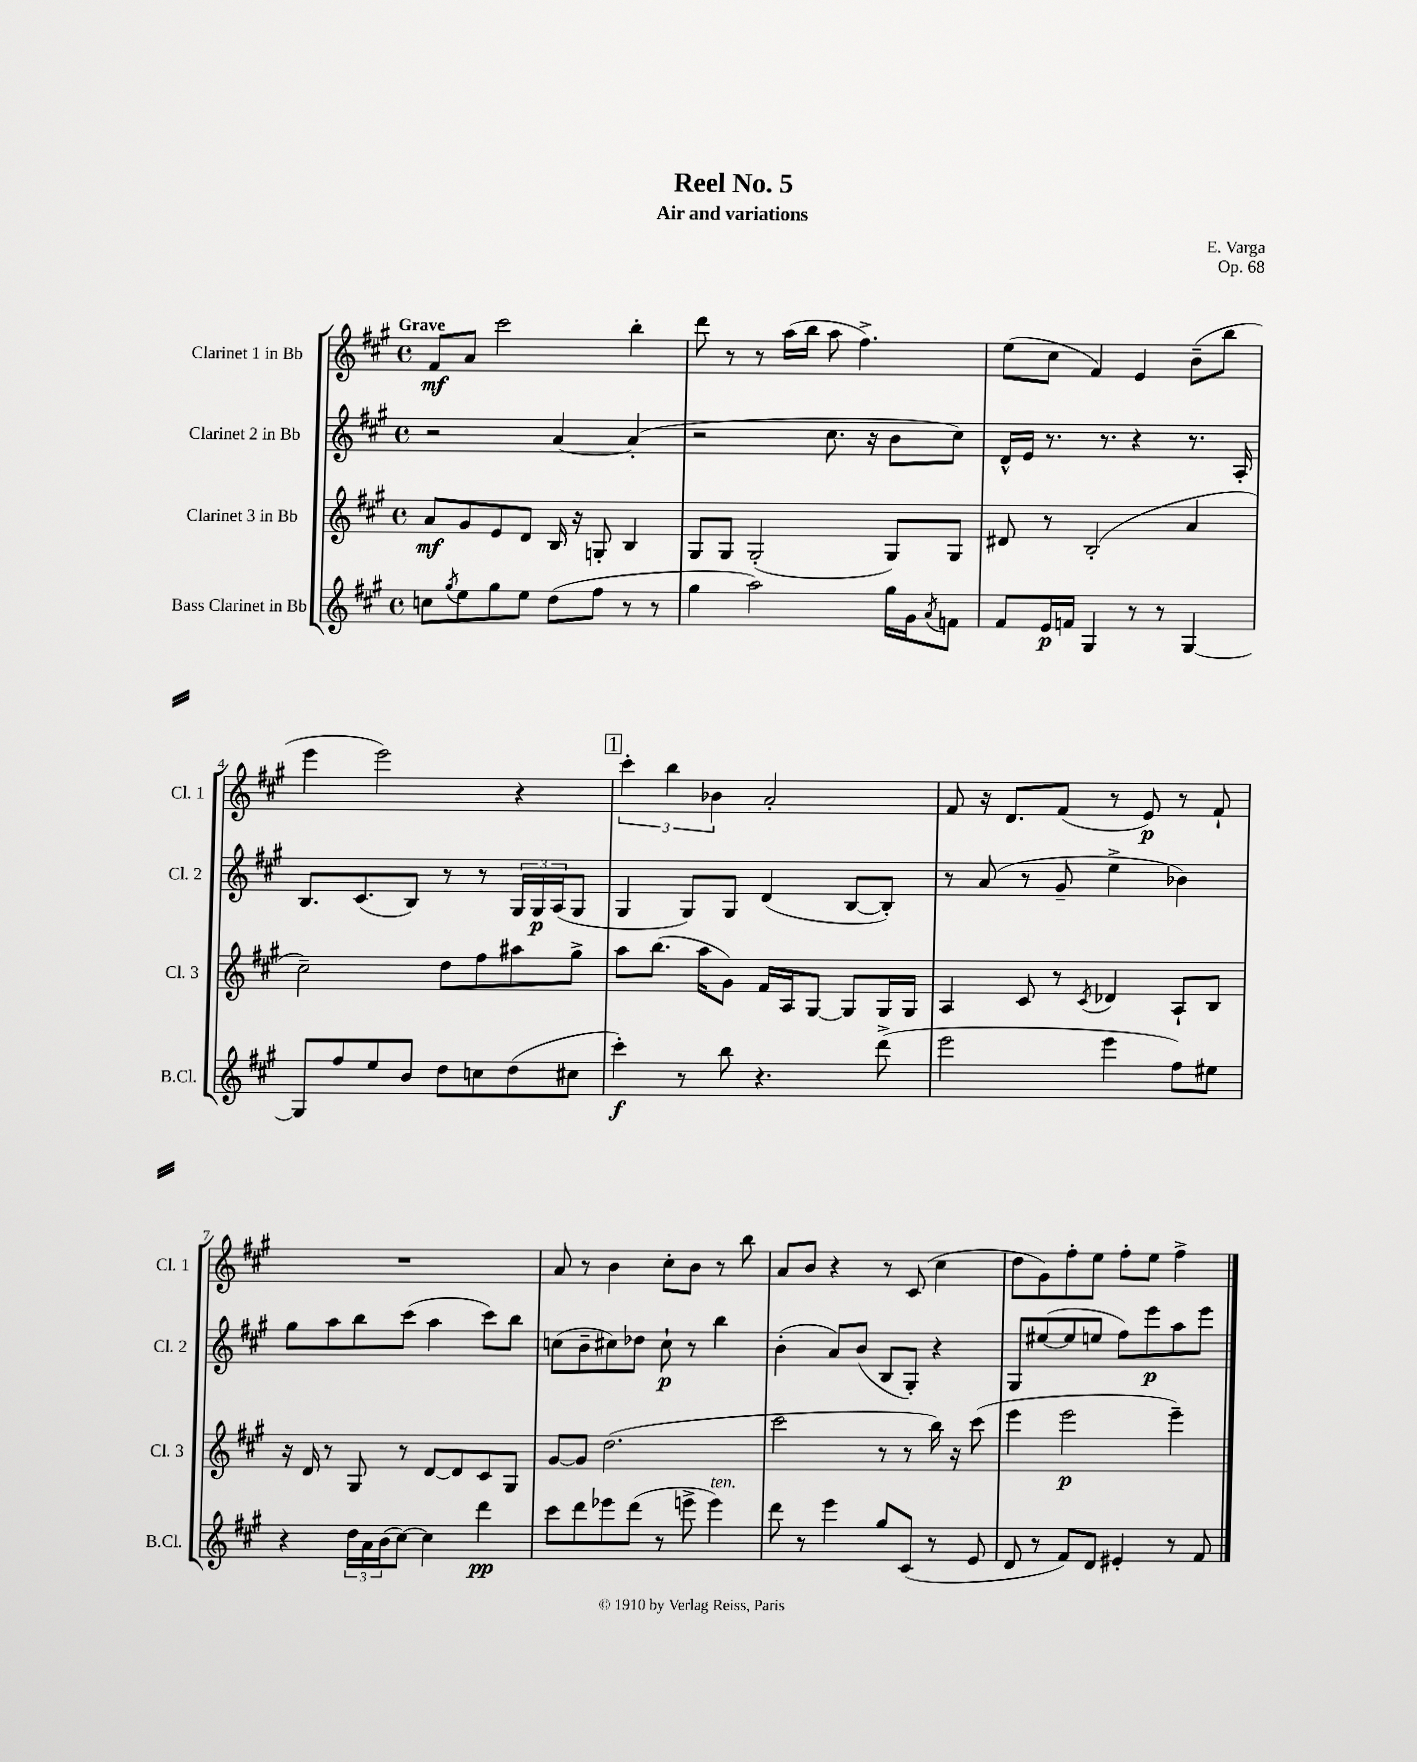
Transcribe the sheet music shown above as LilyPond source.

\header { title = "Reel No. 5" composer = "E. Varga" subtitle = "Air and variations" opus = "Op. 68" }
<<
\new StaffGroup <<
\new Staff = "s0" \with { instrumentName = "Clarinet 1 in Bb" shortInstrumentName = "Cl. 1" } {
    \clef treble \key a \major \defaultTimeSignature \time 4/4 \tempo "Grave"
    fis'8\mf a'8 cis'''2 b''4-. |
    d'''8 r8 r8 a''16( b''16 a''8 fis''4.->) |
    e''8( cis''8 fis'4) e'4 b'8--( b''8 |
    e'''4 e'''2) r4 |
    \mark \markup { \box "1" } \tuplet 3/2 { cis'''4-. b''4 bes'4 } a'2-. |
    fis'8 r16 d'8. fis'8( r8 e'8\p) r8 fis'8-! |
    R1 |
    a'8 r8 b'4 cis''8-. b'8 r8 b''8 |
    a'8 b'8 r4 r8 cis'8( cis''4 |
    d''8 gis'8) fis''8-. e''8 fis''8-. e''8 fis''4-> \bar "|." |
}
\new Staff = "s1" \with { instrumentName = "Clarinet 2 in Bb" shortInstrumentName = "Cl. 2" } {
    \clef treble \key a \major \defaultTimeSignature \time 4/4
    r2 a'4~ a'4-.( |
    r2 cis''8. r16 b'8 cis''8) |
    d'16-^ e'16 r8. r8. r4 r8. a16-. |
    b8. cis'8.( b8) r8 r8 \tuplet 3/2 { gis16 gis16\p a16( } gis8 |
    \mark \markup { \box "1" } gis4 gis8) gis8 d'4( b8~ b8-.) |
    r8 a'8( r8 gis'8-- e''4-> bes'4) |
    gis''8 a''8 b''8 cis'''8( a''4 cis'''8) b''8 |
    c''8( b'8-- cis''8) des''8 cis''8-!\p r8 b''4 |
    b'4-.( a'8) b'8( b8 gis8-.) r4 |
    gis8 eis''8~( eis''8 e''8 fis''8) e'''8\p a''8 e'''8 \bar "|." |
}
\new Staff = "s2" \with { instrumentName = "Clarinet 3 in Bb" shortInstrumentName = "Cl. 3" } {
    \clef treble \key a \major \defaultTimeSignature \time 4/4
    a'8\mf gis'8 e'8 d'8 b16 r16 g8-. b4 |
    gis8 gis8 gis2-.( gis8) gis8 |
    dis'8 r8 b2-.( a'4 |
    cis''2--) d''8 fis''8 ais''8 gis''8-> |
    \mark \markup { \box "1" } a''8 b''8.( a''16 gis'8) fis'16 a16 gis8~ gis8 gis16 gis16 |
    a4 cis'8 r8 \acciaccatura { cis'8 } des'4 a8-! b8 |
    r16 d'16 r8 gis8 r8 d'8~ d'8 cis'8 gis8 |
    gis'8~ gis'8 d''2.( |
    cis'''2 r8 r8 b''16) r16 cis'''8( |
    e'''4 e'''2\p e'''4--) \bar "|." |
}
\new Staff = "s3" \with { instrumentName = "Bass Clarinet in Bb" shortInstrumentName = "B.Cl." } {
    \clef treble \key a \major \defaultTimeSignature \time 4/4
    c''8 \acciaccatura { gis''8 } e''8 gis''8 e''8 d''8( fis''8 r8 r8 |
    gis''4 a''2) gis''16 gis'16 \acciaccatura { a'8 } f'8 |
    fis'8 e'16\p f'16 gis4 r8 r8 gis4~ |
    gis8 fis''8 e''8 b'8 d''8 c''8 d''8( cis''8 |
    \mark \markup { \box "1" } cis'''4-.\f) r8 b''8 r4. d'''8->( |
    e'''2 e'''4 fis''8) eis''8 |
    r4 \tuplet 3/2 { d''16 a'16 b'16( } cis''8~) cis''4 d'''4\pp |
    cis'''8 d'''8 ees'''8 d'''8( r8 e'''8-> e'''4^\markup { \italic "ten." }) |
    d'''8 r8 e'''4 gis''8 cis'8( r8 e'8 |
    d'8 r8 fis'8) d'8 eis'4-. r8 fis'8 \bar "|." |
}
>>
>>
